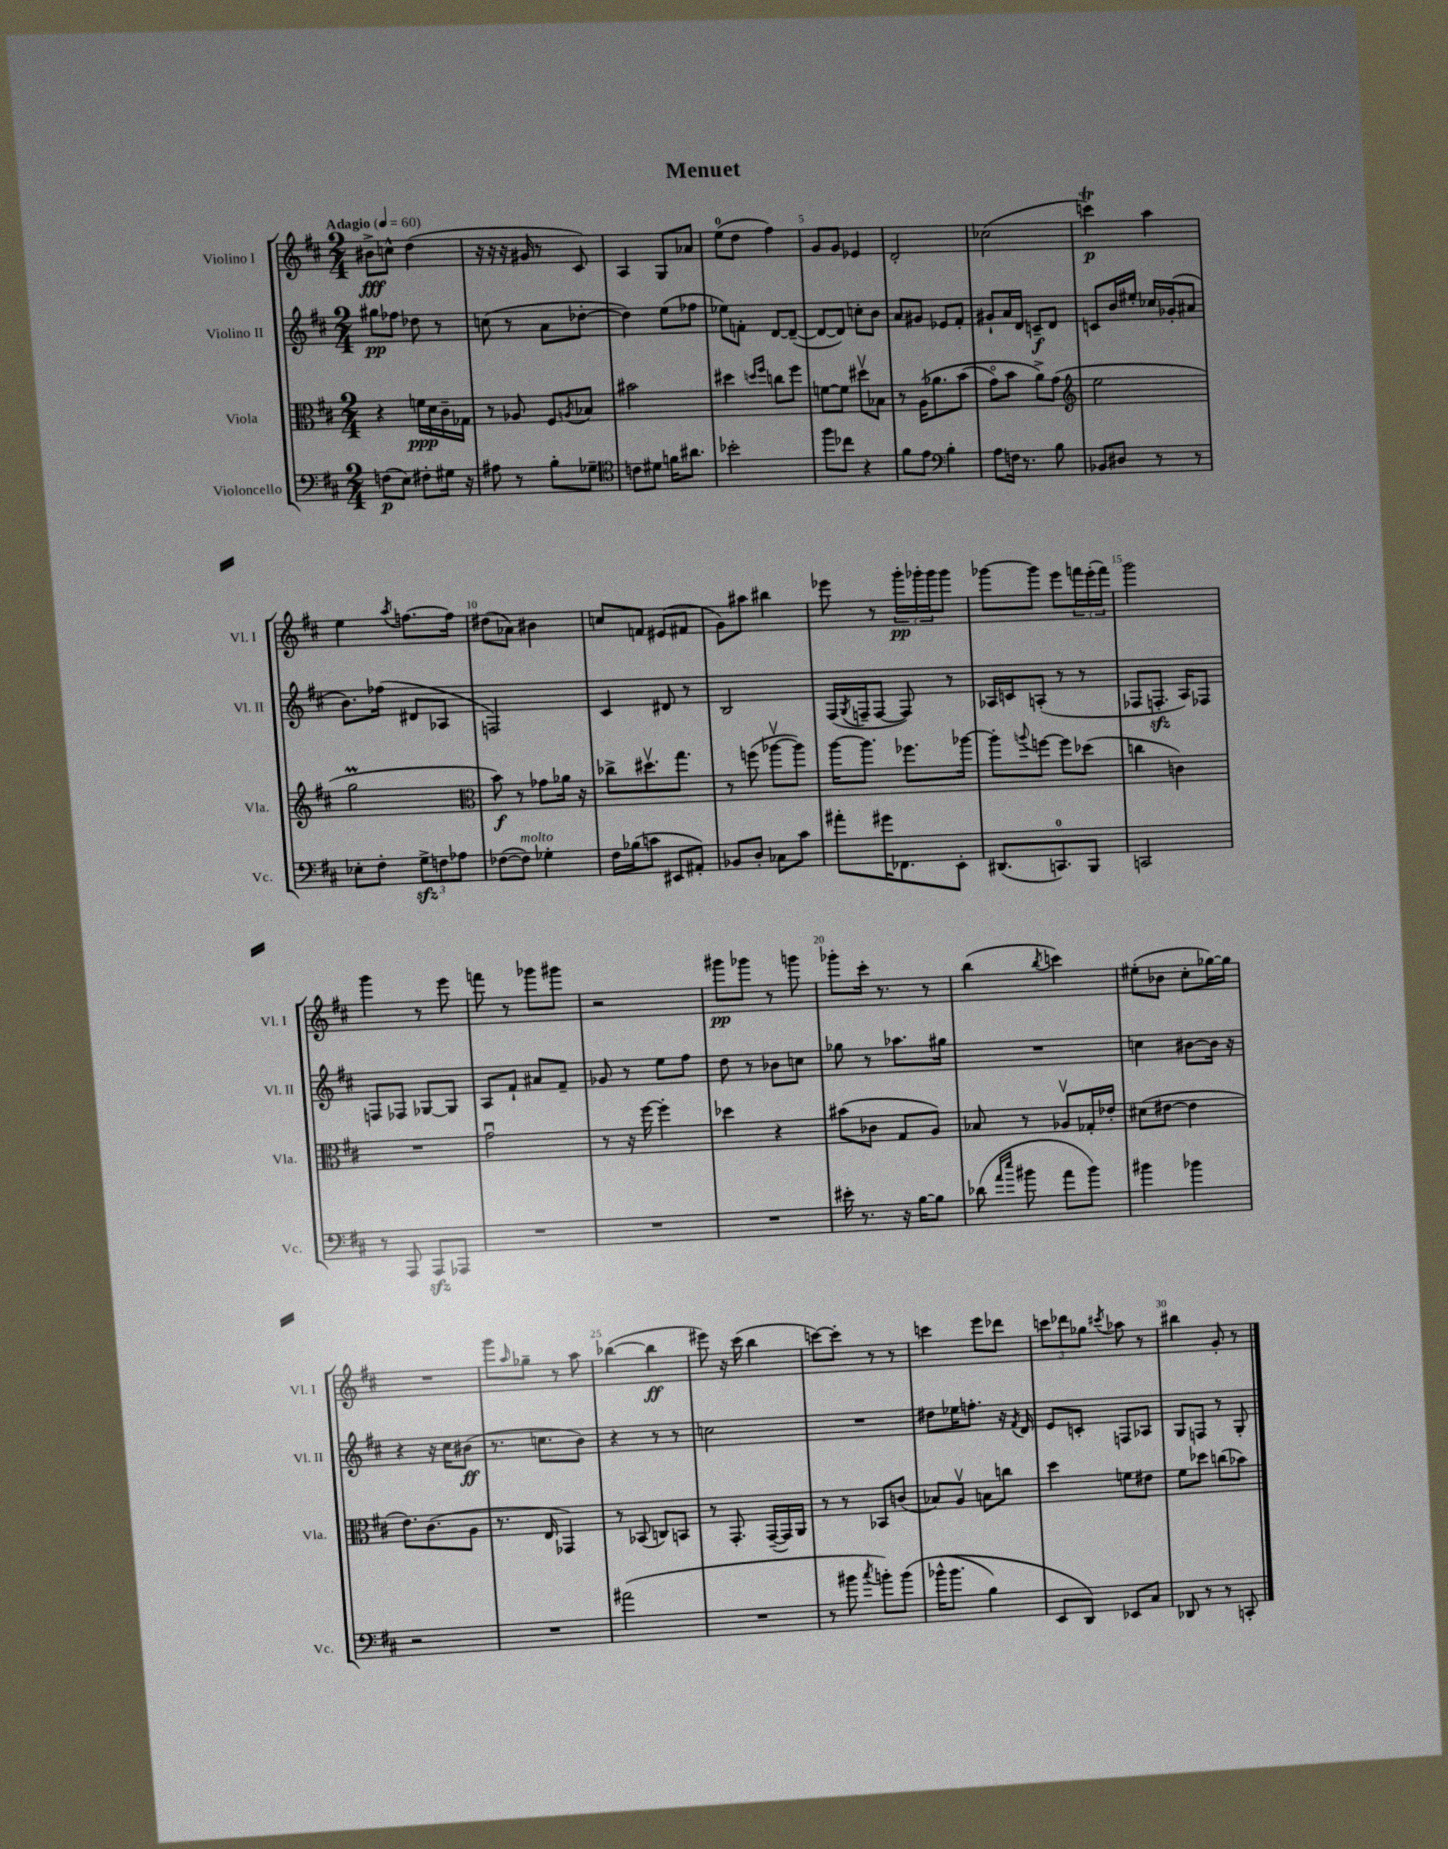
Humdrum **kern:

**kern	**kern	**kern	**kern
*staff4	*staff3	*staff2	*staff1
*clefF4	*clefC3	*clefG2	*clefG2
*k[f#c#]	*k[f#c#]	*k[f#c#]	*k[f#c#]
*M2/4	*M2/4	*M2/4	*M2/4
*MM60	*MM60	*MM60	*MM60
(8F\L	4r	8gg#\L	8b#^\L
8E\J)	.	8ff-\J	8cc^^\J
8F#'\L	16f\LL	8dd-\	(4dd\
.	16d\	.	.
16G#\Jk	16c#~\	8r	.
16r	16G-\JJ	.	.
=	=	=	=
8A#\	8r	(8cc\	16r
.	.	.	16r
8r	8A-/	8r	16r
.	.	.	16g#/
8B'\L	8F#/L	8a\L	8r
.	8qA/	.	.
8G-~\J	8B-/J	[8dd-'\J	8c#/)
=	=	=	=
*clefC4	*	*	*
8c\L	2b#\	4dd-\])	4A/
8d#\J	.	.	.
16f\LK	.	(8ee\L	8G/L
8.a#\J	.	.	.
.	.	8ff-\J	8a-/J
=	=	=	=
2b-'\	4dd#\	8ee-\L)	(8ee\L
.	.	8f'\J	8dd\J
.	16qqdd/LL	.	.
.	16qqff#/JJ	.	.
.	8cc\L	[8d/L	4ff#\)
.	8ff#\J	(8d~/_J	.
=	=	=	=
8ff#\L	[8f\L	8d/_L	8g/L
8cc-\J	8f\]J	8d/]J)	8g/J
4r	8dd#v\L	8cc'\L	4e-/
.	8B-\J	8b\J	.
=	=	=	=
8f#\L	8r	8a/L	2d'/
8e\J	&(16A\LK	8g#/J	.
.	8.a-\	.	.
*clefF4	*	*	*
4B'\	.	8e-/L	.
.	(8b\J	8f#'/J	.
=	=	=	=
8A\L	8go\L)	8g#`/L	(2cc-\
16F\Jk	8b\J	16a/L	.
8.r	.	16d/JJ	.
.	8a^\L&)	8c~/L	.
8B\	(8g\J	8d/J	.
=	=	=	=
*	*clefG2	*	*
8BB-/L	2ee\	8c/L	4ccc\)
8D#/J	.	16b/L	.
.	.	16ee#'/JJ	.
8r	.	16cc-/LL	4aa\
.	.	(16g-'/J	.
8r	.	8a#/J	.
=	=	=	=
8E-'\L	2gg\	8.b\L)	4ee\
8F#'\J	.	.	.
.	.	(16ff-\Jk	.
.	.	.	8qaa/
12G^\L	.	8d#/L	[8.ff\L
12F\	.	.	.
.	.	8A-/J	.
12A-\J	.	.	.
.	.	.	16ff\]Jk
=	=	=	=
*	*clefC3	*	*
([8F-\L	8b\)	2F/)	(8dd#\L
8F-\]J)	8r	.	8a-\J)
4G-'\	8g-\L	.	4b#\
.	16a-\Jk	.	.
.	16r	.	.
=	=	=	=
16F#\LL	8cc-^\L	4c#/	8cc/L
(16B-\J	.	.	.
8c\J	8.dd#v\	.	8f/J
8EE#/L	.	8d#/	(8e#/L
.	8.gg\J	.	.
8AA#'/J)	.	8r	8f#/J
=	=	=	=
8BB-/L	8r	2B/	8g\L)
8D'/J	(8ff\	.	8aa#\J
8C-\L	[8aa-v\L	.	4bb#\
8c#\J	8aa-\]J)	.	.
=	=	=	=
8a#'\L	[16aa\LK	(16F#/LL	8eee-\
.	.	8qG/	.
.	8.aa\]J	16F~/J	.
16g#\K	.	[8F/J	8r
8.FF-\	.	.	.
.	8.ff-\L	8F/])	24ggg'\LL
.	.	.	24ggg-'\
.	.	.	24ggg-\J
8EE'\J	.	8r	8ggg-\J
.	[16aa-\Jk	.	.
=	=	=	=
(8.DD#/L	8aa-'\]L	16A-/LL	[8ggg-\L
.	.	16c/J	.
.	8qqaa/	.	.
.	[8ff\J	(8A'/J	8ggg-\]J
8.CC/)	.	.	.
.	8ff\]L	8r	8eee\L
8BBB/J	(8dd-\J	8r	24fff\L
.	.	.	(24eee'\
.	.	.	24fff\JJ)
=	=	=	=
2CC/	4cc\	8F-/L	2ggg\
.	.	8.F'/J	.
.	4c\)	.	.
.	.	16A/LK)	.
.	.	8F-/J	.
=	=	=	=
8r	2r	8F/L	4ggg\
8AAA/	.	8F-/J	.
8AAA/L	.	[8G-/L	8r
8AAA-/J	.	8G-/]J	8eee\
=	=	=	=
2r	2gu\	8A/L	8fff\
.	.	8f#`/J	8r
.	.	8a#/L	8ggg-\L
.	.	8f#~/J	8ggg#\J
=	=	=	=
2r	8r	8g-/	2r
.	16r	8r	.
.	[16ff#\	.	.
.	4ff#'\]	8ee\L	.
.	.	8ff#\J	.
=	=	=	=
2r	4dd-\	8dd\	8ggg#\L
.	.	8r	8ggg-\J
.	4r	8b-\L	8r
.	.	8cc\J	8ggg\
=	=	=	=
16e#'\	(8b#\L	8gg-\	8ggg-'\L
8.r	.	.	.
.	8c-\J	8r	16ccc#'\Jk
.	.	.	8.r
16r	8G/L	8.aa-\L	.
[16B\LK	.	.	.
8B\]J	8A/J)	.	8r
.	.	16gg#\Jk	.
=	=	=	=
(8d-\	8B-/	2r	(4bb\
16qqa/LL	.	.	.
16qqee/JJ	.	.	.
8b#\	8r	.	.
.	.	.	8qbb/
8a\L	8A-v/L	.	4ccc\)
8b#\J)	16G-'/L	.	.
.	16e-'/JJ	.	.
=	=	=	=
4b#\	(8d#\L	4cc\	(8ee#'\L
.	[8e#\J	.	8b-\J
4b-\	4e#\]	[8b#\L	8cc#'\L
.	.	16b#\]Jk	[16gg-\L)
.	.	16r	16gg-\]JJ
=	=	=	=
2r	8.e\L)	4r	2r
.	(8.c#\	.	.
.	.	16r	.
.	.	16cc#\LK	.
.	8A\J	(8b#\J	.
=	=	=	=
2r	8.r	8.r	8ggg\L
.	.	.	16qqaa/
.	.	.	8gg-~\J
.	16E/	8.cc\L	.
.	4GG-/)	.	8r
.	.	8b\J)	8aa\
=	=	=	=
(2a#\	8r	4r	([4bb-\
.	(8BB-/	.	.
.	8C/L)	8r	4bb-\]
.	8BB/J	8r	.
=	=	=	=
2r	8r	2cc\	8eee#\)
.	8.GG'/	.	16r
.	.	.	(16ccc#\
.	.	.	4bb\
.	([16GG~/LL	.	.
.	16GG/])	.	.
.	16AA/JJ	.	.
=	=	=	=
8r	8r	2r	[8ccc\L)
8b#\	8r	.	8ccc'\]J
8qcc#/	.	.	.
8b'\L)	8BB-/L	.	8r
&(8b\J	(8c/J	.	8r
=	=	=	=
(16b-^^\LK	8B-/L)	8dd#\L	4ccc\
8.b-\J	.	.	.
.	8Av/J	16ee-\K	.
.	.	8.ff'\J	.
4B\)	8B\L	.	8eee\L
.	8cc\J	16r	8ddd-\J
.	.	8qf#/	.
.	.	16d/	.
=	=	=	=
8EE/L	4dd\	8e/L	12ccc\L
.	.	.	12ddd-\
8DD/J&)	.	8c'/J	.
.	.	.	12gg-\J
.	.	.	8qccc#/
8EE-/L	8f\L	8F/L	8aa-\
8C#/J	8e#\J	8A-/J	8r
=	=	=	=
8DD-/	8f#\L	8G/L	4bb#\
8r	8dd-\J	8F/J	.
8r	(8cc\L	8r	8g'/
8CC'/	8b-\J)	8G'/	8r
==	==	==	==
*-	*-	*-	*-
